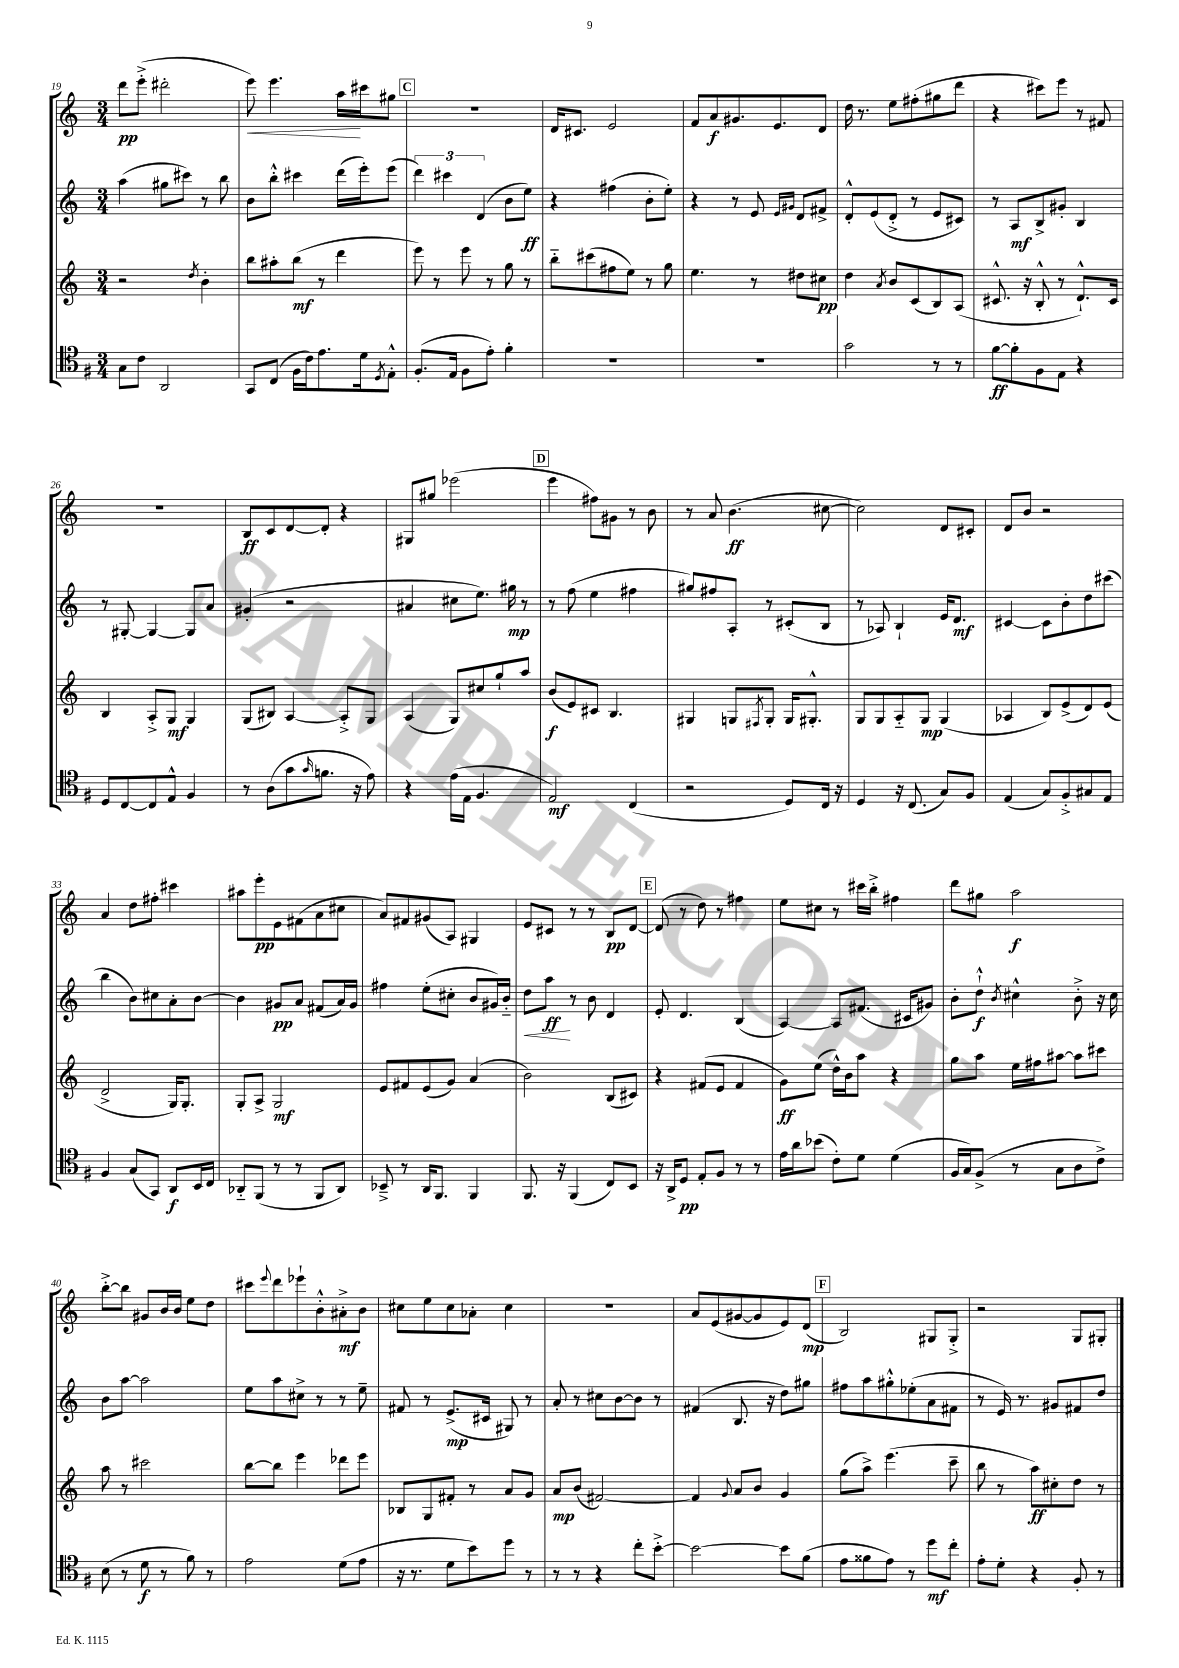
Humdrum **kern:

**kern	**kern	**kern	**kern
*staff4	*staff3	*staff2	*staff1
*clefC4	*clefG2	*clefG2	*clefG2
*k[f#]	*k[]	*k[]	*k[]
*M3/4	*M3/4	*M3/4	*M3/4
8G	2r	(4aa	8ddd
8c	.	.	(8eee'^
2AA	.	8gg#	2ddd#'
.	.	8ccc#)	.
.	8qdd	.	.
.	4b'	8r	.
.	.	8bb	.
=	=	=	=
8GG	8bb	8b	8eee)
(8C	8aa#'	8bb'^^	4.eee
16F#	(8bb	4ccc#	.
16c)	.	.	.
8.e	8r	.	.
.	4ddd	(16ddd	16aa
16d	.	16eee')	16ccc#
8qD	.	.	.
8E'^^	.	(8eee	8gg#
=	=	=	=
(8.F#'	8eee)	6ddd)	2.r
.	8r	.	.
.	.	6ccc#	.
16E	.	.	.
8F#	8eee	.	.
.	.	(6d	.
8e')	8r	.	.
4f#'	8gg	8b	.
.	8r	8ee)	.
=	=	=	=
2.r	8bb'~	4r	16d
.	.	.	8.c#
.	(8ccc#	.	.
.	8ff#	(4ff#	2e
.	8ee)	.	.
.	8r	8b'	.
.	8gg	8ee')	.
=	=	=	=
2.r	4.ee	4r	8f
.	.	.	8a
.	.	8r	8.g#
.	8r	8e	.
.	.	.	8.e
.	.	16qqe	.
.	.	16qqg#	.
.	8dd#	8d	.
.	8cc#	8f#^	8d
=	=	=	=
2g	4dd	8d'^^	16dd
.	.	.	8.r
.	.	(8e	.
.	8qa	.	.
.	8b	8d'^	8ee
.	(8c	8r	(8ff#'
8r	8B)	8e	8gg#
8r	(8A	8c#)	8ddd
=	=	=	=
[8f#	8.c#^^	8r	4r
8f#']	.	8A	.
.	16r	.	.
8F#	8B'^^	8B^	8ccc#)
8E	8r	8g#'	8eee
4r	8.d`^^)	4B	8r
.	.	.	8f#
.	16c#	.	.
=	=	=	=
8D	4B	8r	2.r
[8C	.	[8G#'	.
8C]	8A'^	4G#_	.
8E^^	8G	.	.
4F#	4G	8G#]	.
.	.	8a	.
=	=	=	=
8r	(8G	(4g#'	8B
(8A	8B#)	.	8c
8g	[4A	2r	[8d
16qqg	.	.	.
8.f	.	.	8d']
.	8A'^]	.	4r
16r	.	.	.
8e)	8G	.	.
=	=	=	=
4r	(4A	4a#	8G#
.	.	.	8gg#
(16e	8G)	8cc#	(2eee-
16E	.	.	.
4.F#	8cc#	8.ee)	.
.	8gg`	.	.
.	.	16gg#	.
.	8aa	8r	.
=	=	=	=
2E)	(8b	8r	4eee
.	8e)	(8ff	.
.	8c#	4ee	8ff#)
.	4.B	.	8g#
(4C	.	4ff#	8r
.	.	.	8b
=	=	=	=
2r	4G#	8gg#)	8r
.	.	8ff#	8a
.	8G	8A'	(4.b
.	8qF#	.	.
.	8G'	8r	.
8D)	16G	(8c#'	.
.	8.G#'^^	.	.
16C	.	8B	[8cc#
16r	.	.	.
=	=	=	=
4D	8G	8r	2cc#])
.	8G	8A-)	.
16r	8A'~	4B`	.
(8.C	.	.	.
.	8G	.	.
8G)	(4G	16e	8d
.	.	8.d	.
8F#	.	.	8c#'
=	=	=	=
(4E	4A-	[4c#	8d
.	.	.	8b
8G)	8B)	8c#]	2r
8F#'^	(8e^	8b'	.
8G#	8d)	8dd	.
8E	(8e	(8ccc#	.
=	=	=	=
4F#	2d^	4bb	4a
(8G	.	8b)	8dd
8GG)	.	8cc#	8ff#'
8AA	16G)	8a'	4ccc#
.	8.G'	.	.
16BB	.	[8b	.
16C	.	.	.
=	=	=	=
8AA-'~	8G'	4b]	8aa#
(8FF#	8A^	.	8eee'
8r	2G	8g#	8e
8r	.	8a	(8f#
8FF#	.	(8f#	8a
8AA-)	.	16a)	8cc#
.	.	16g#	.
=	=	=	=
8BB-~^	8e	4ff#	8a)
8r	8f#	.	8f#
16AA	(8e	(8ee'	(8g#
8.FF#	.	.	.
.	8g)	8cc#'	8A)
4FF#	(4a	8b	4G#
.	.	16g#)	.
.	.	16b'~	.
=	=	=	=
8.FF#	2b)	8dd	8e
.	.	8aa	8c#
16r	.	.	.
(4FF#	.	8r	8r
.	.	8b	8r
8C)	(8B	4d	8B
8BB	8c#)	.	[8d
=	=	=	=
16r	4r	8e'	(8d]
16AA^	.	.	.
8D	.	4.d	8r
8E'	(8f#	.	8dd)
8F#	8e	.	8r
8r	4f#	(4B	4ff#
8r	.	.	.
=	=	=	=
16e	8g)	[4A)	8ee
16a	.	.	.
(8b-	(8ee	.	8cc#
8c')	16dd^^)	8A]	8r
.	16b	.	.
8d	8aa	(8.f#	16ccc#
.	.	.	16bb'^
(4d	4r	.	4ff#
.	.	16c#	.
.	.	8g#)	.
=	=	=	=
16F#	8gg	8b'	8ddd
16G)	.	.	.
(8F#^	8aa	8dd`^^	8gg#
.	.	8qb	.
8r	16ee	4cc#^^	2aa
.	16ff#	.	.
8G	[8aa#	.	.
8A	8aa#]	8b'^	.
8c^)	8ccc#	16r	.
.	.	16cc#	.
=	=	=	=
(8B	8aa	8b	[8bb'^
8r	8r	[8aa	8bb]
8d	2ccc#	2aa]	8g#
8r	.	.	16b
.	.	.	16b
8f#)	.	.	8ee
8r	.	.	8dd
=	=	=	=
2e	[8bb	8ee	8ccc#
.	.	.	8qqeee
.	8bb]	8aa	8ddd
.	4eee	8cc#^	8eee-`
.	.	8r	8b'^^
(8d	8ddd-	8r	8a#'^
8e	8eee	8ee~	8b
=	=	=	=
16r	8B-	8f#	8cc#
8.r	.	.	.
.	8G	8r	8ee
8d	8f#'	(8.e^	8cc#
8b)	8r	.	8a-'
.	.	16c#	.
8dd	8a	8G#)	4cc#
8r	8g	8r	.
=	=	=	=
8r	8a	8a'	2.r
8r	(8b	8r	.
4r	[2f#)	8cc#	.
.	.	[8b	.
8cc'	.	8b]	.
[8b'^	.	8r	.
=	=	=	=
2b_	4f#]	(4f#	8a
.	.	.	(8e
.	8qqg	.	.
.	8a	8.B	[8g#
.	8b	.	8g#]
.	.	16r	.
8b]	4g	8dd)	8e)
(8f#	.	8gg#	(8d
=	=	=	=
8e	(8gg	8ff#	2B)
8f##	8aa^)	8aa	.
8e)	(4.eee	8gg#'^^	.
8r	.	(8ee-'	.
8dd	.	8a	8G#
8cc'	8ccc~	8f#	8G#'^
=	=	=	=
8e'	8bb	8r	2r
8d'	8r	16e)	.
.	.	8.r	.
4r	8aa)	.	.
.	8cc#'	8g#	.
8F#'	8dd	8f#	8G
8r	8r	8dd	8G#'
==	==	==	==
*-	*-	*-	*-
